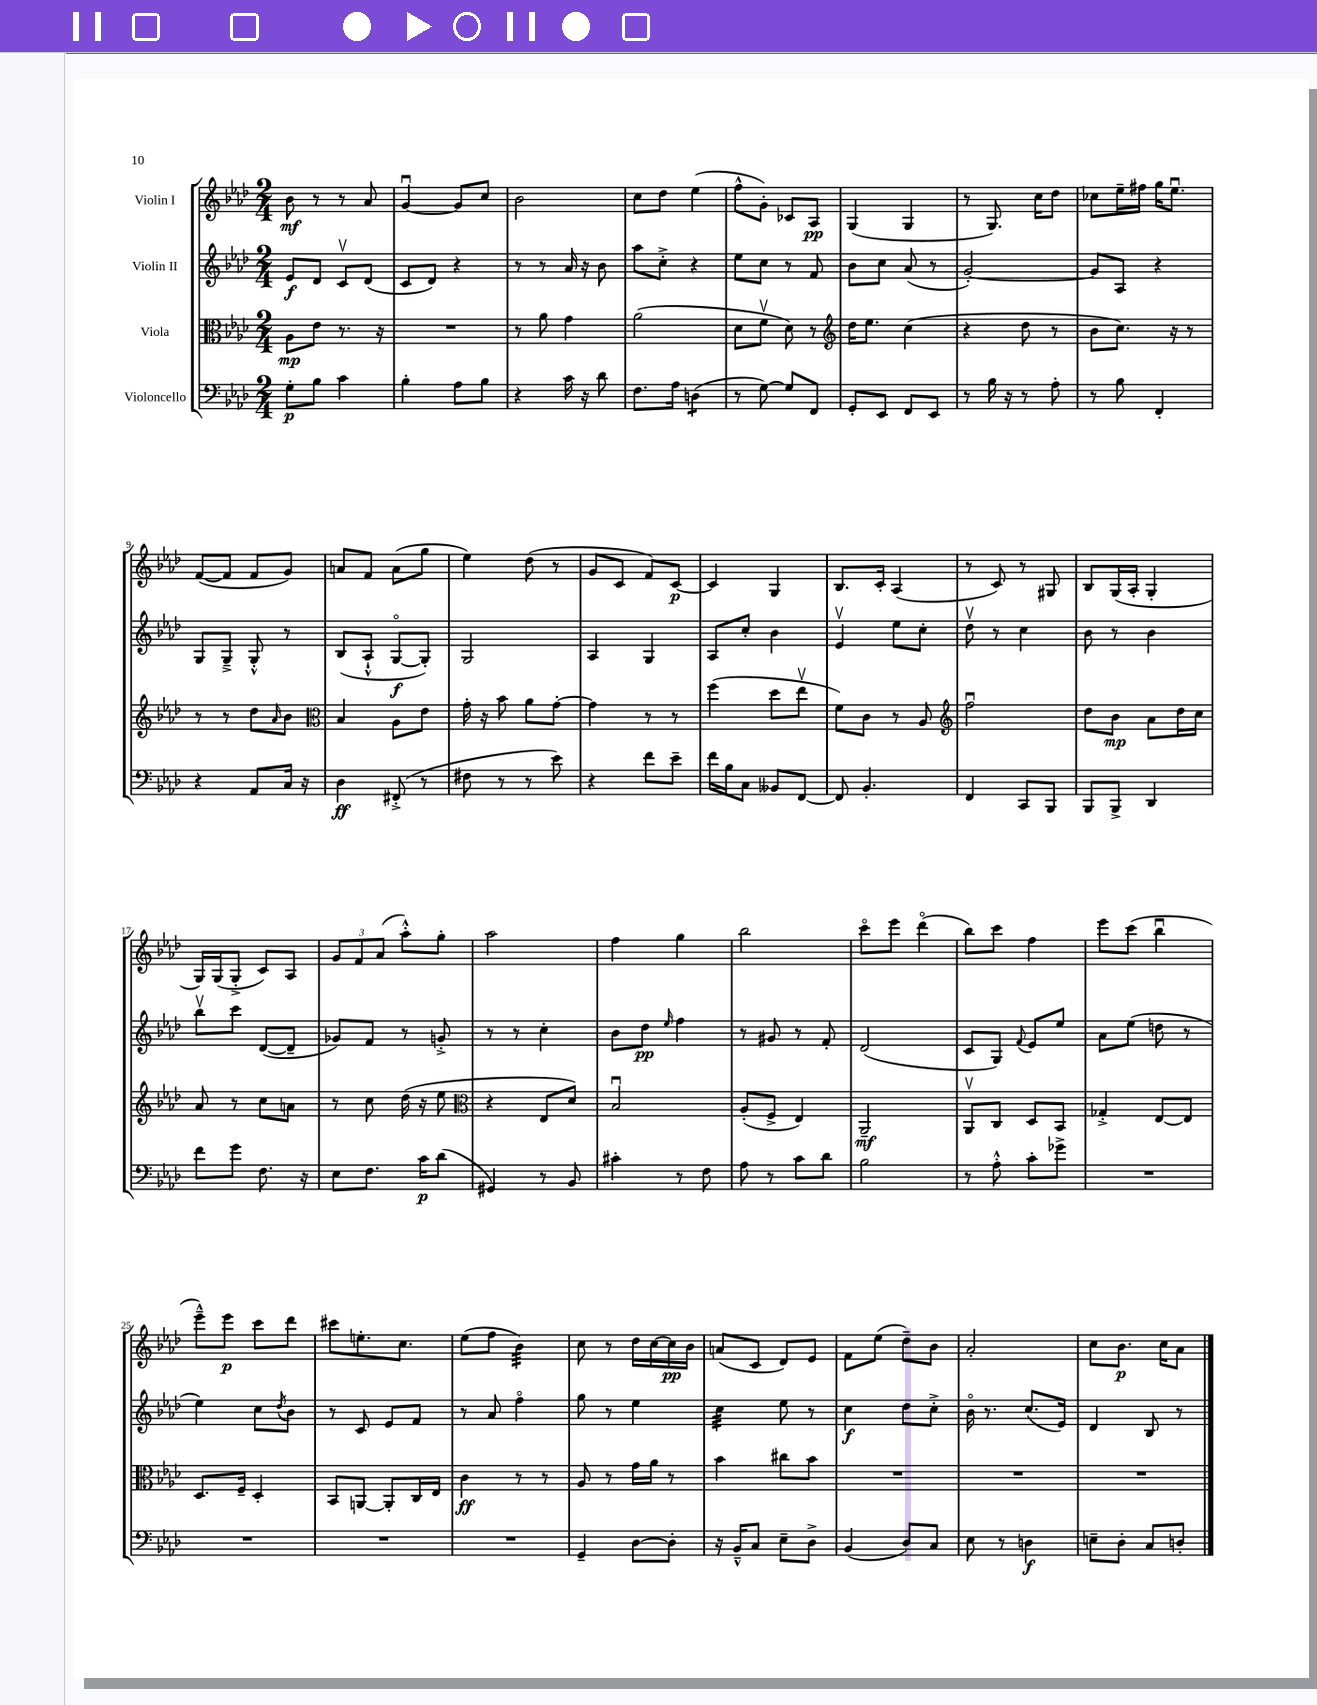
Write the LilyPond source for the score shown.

<<
\new StaffGroup <<
\new Staff = "s0" \with { instrumentName = "Violin I" } {
    \clef treble \key aes \major \numericTimeSignature \time 2/4
    bes'8\mf r8 r8 aes'8 |
    g'4~\downbow g'8 c''8 |
    bes'2 |
    c''8 des''8 ees''4( |
    f''8-^ g'8-.) ces'8 aes8\pp |
    g4( g4 |
    r8 g8.) c''16 des''8 |
    ces''8 ees''16-- fis''16 g''16 ees''8.\downbow |
    f'8~( f'8 f'8 g'8) |
    a'8 f'8 a'8( g''8 |
    ees''4) des''8( r8 |
    g'8 c'8 f'8) c'8~\p |
    c'4 g4 |
    bes8. c'16-. aes4( |
    r8 c'8) r8 gis8 |
    bes8 g16( aes16-. g4-. |
    g16) g16( g8-.-> c'8) aes8 |
    \tuplet 3/2 { g'8 f'8 aes'8( } aes''8-.-^) g''8-. |
    aes''2 |
    f''4 g''4 |
    bes''2 |
    c'''8\flageolet ees'''8 des'''4\flageolet( |
    bes''8) c'''8 f''4 |
    ees'''8 c'''8( bes''4\downbow |
    ees'''8---^) ees'''8\p c'''8 des'''8 |
    cis'''8 e''8.-. c''8. |
    ees''8( f''8 bes'4:32) |
    c''8 r8 des''16 c''16~ c''16\pp bes'16 |
    a'8( c'8 des'8) ees'8 |
    f'8 ees''8( des''8--) bes'8 |
    aes'2-. |
    c''8 bes'8.\p c''16 aes'8 \bar "|." |
}
\new Staff = "s1" \with { instrumentName = "Violin II" } {
    \clef treble \key aes \major \numericTimeSignature \time 2/4
    ees'8\f des'8 c'8\upbow des'8( |
    c'8 des'8) r4 |
    r8 r8 aes'16 r16 bes'8 |
    aes''8 c''8-.-> r4 |
    ees''8 c''8 r8 f'8 |
    bes'8 c''8 aes'8( r8 |
    g'2~-.) |
    g'8 aes8 r4 |
    g8 g8---> g8-.-^ r8 |
    bes8( aes8-!-^ g8~\flageolet\f g8-.) |
    g2 |
    aes4 g4 |
    aes8 c''8-. bes'4 |
    ees'4\upbow ees''8 c''8-. |
    des''8\upbow r8 c''4 |
    bes'8 r8 bes'4 |
    bes''8\upbow c'''8 des'8~( des'8-- |
    ges'8) f'8 r8 g'8-.-> |
    r8 r8 c''4-. |
    bes'8 des''8\pp \grace { ees''16 } f''4 |
    r8 gis'8 r8 f'8-. |
    des'2( |
    c'8 g8) \appoggiatura { f'8 } ees'8 ees''8 |
    aes'8 ees''8( d''8 r8 |
    ees''4) c''8 \acciaccatura { des''8 } bes'8 |
    r8 c'8 ees'8 f'8 |
    r8 aes'8 f''4\flageolet |
    g''8 r8 ees''4 |
    c''4:32 ees''8 r8 |
    c''4\f des''8 c''8-.-> |
    bes'16\flageolet r8. c''8.( ees'16) |
    des'4 bes8 r8 \bar "|." |
}
\new Staff = "s2" \with { instrumentName = "Viola" } {
    \clef alto \key aes \major \numericTimeSignature \time 2/4
    aes8\mp ees'8 r8. r16 |
    R2 |
    r8 aes'8 g'4 |
    aes'2( |
    des'8 f'8\upbow des'8) r8 |
    \clef treble des''16 ees''8. c''4( |
    r4 des''8 r8 |
    bes'8 c''8.) r16 r8 |
    r8 r8 des''8 \grace { aes'16 } bes'8 |
    \clef alto bes4 aes8 ees'8 |
    g'16-. r16 bes'8 aes'8 g'8~-. |
    g'4 r8 r8 |
    f''4( des''8 ees''8\upbow |
    f'8) c'8 r8 aes8 |
    \clef treble f''2\downbow |
    des''8 bes'8\mp aes'8 des''16 c''16 |
    aes'8 r8 c''8 a'8 |
    r8 c''8 des''16( r16 ees''8 |
    \clef alto r4 ees8 des'8) |
    bes2\downbow |
    aes8-.( f8-> ees4) |
    aes,2--\mf |
    aes,8\upbow c8 des8 bes,8 |
    ges4-.-> ees8~ ees8 |
    des8. f16-- des4-. |
    bes,8 a,8~ a,8-. c16 ees16 |
    c'4\ff r8 r8 |
    aes8 r8 g'16 aes'16 r8 |
    bes'4 cis''8 bes'8 |
    R2 |
    R2 |
    R2 \bar "|." |
}
\new Staff = "s3" \with { instrumentName = "Violoncello" } {
    \clef bass \key aes \major \numericTimeSignature \time 2/4
    g8-.\p bes8 c'4 |
    bes4-. aes8 bes8 |
    r4 c'16 r16 des'8 |
    f8. aes16 d4:8( |
    r8 g8~) g8 f,8 |
    g,8-. ees,8 f,8 ees,8 |
    r8 bes16 r16 r8 aes8-. |
    r8 bes8 f,4-. |
    r4 aes,8 c16 r16 |
    des4\ff fis,8-.->( r8 |
    fis8 r8 r8 ees'8) |
    r4 f'8 ees'8-- |
    f'16 bes16 c8 beses,8 f,8~ |
    f,8 bes,4.-. |
    f,4 c,8 bes,,8 |
    bes,,8 bes,,8-> des,4 |
    f'8 g'8 f8. r16 |
    ees8 f8. c'16\p des'8( |
    gis,4) r8 bes,8 |
    cis'4-. r8 f8 |
    aes8 r8 c'8 des'8 |
    bes2 |
    r8 aes8-.-^ c'8-. ges'8-> |
    R2 |
    R2 |
    R2 |
    R2 |
    g,4-- des8~ des8-. |
    r16 bes,16---^ c8 ees8-- des8-> |
    bes,4( des8) c8 |
    ees8 r8 d4\f |
    e8-- des8-. c8 d8-. \bar "|." |
}
>>
>>
